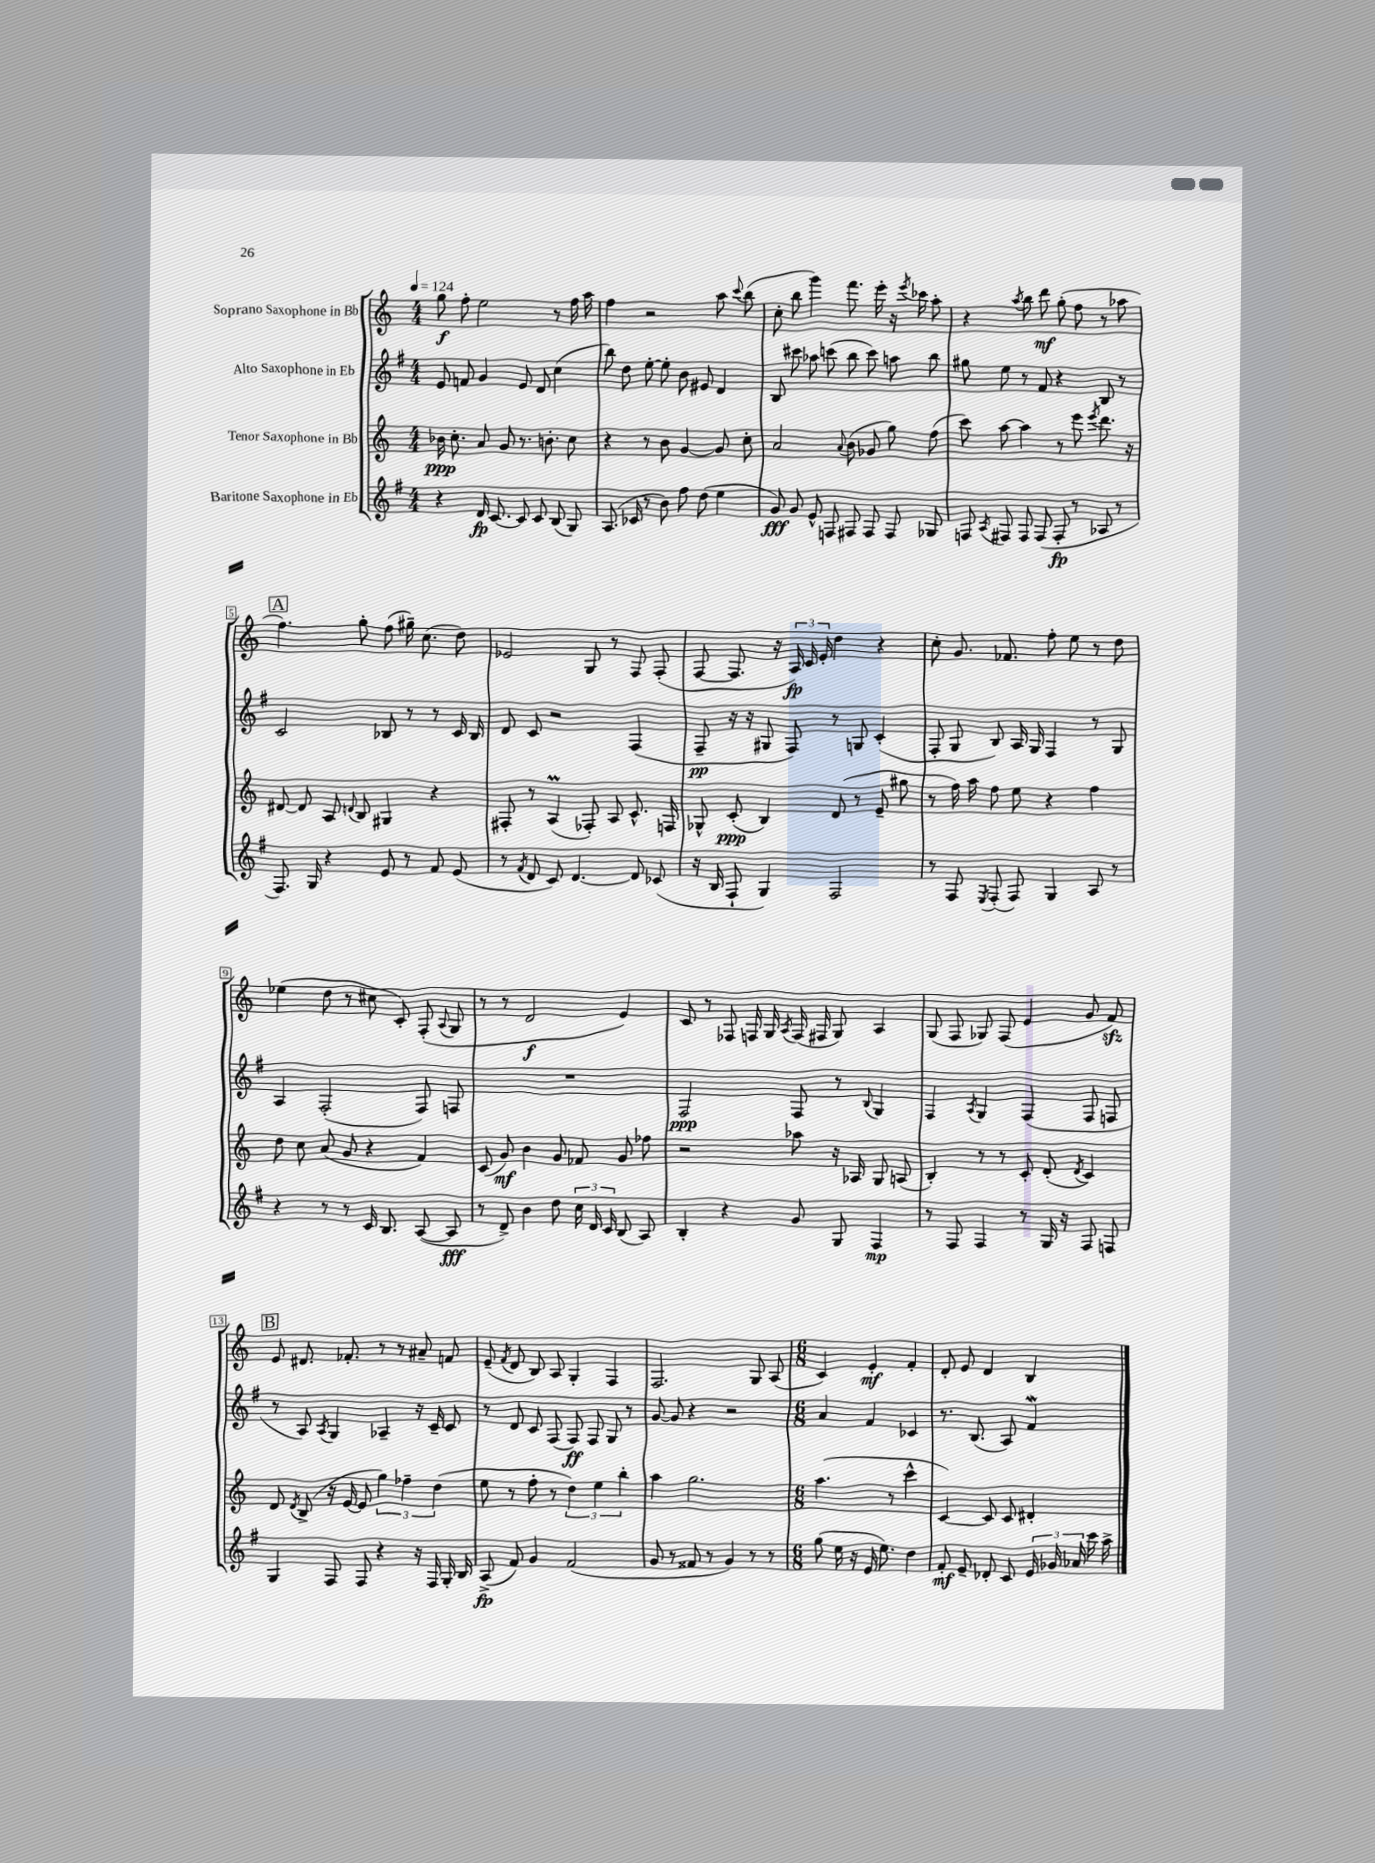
<<
\new StaffGroup <<
\new Staff = "s0" \with { instrumentName = "Soprano Saxophone in Bb" } {
    \clef treble \key c \major \numericTimeSignature \time 4/4 \tempo 4 = 124
    \autoBeamOff g''8\f f''8-. e''2 r8 f''16 a''16 |
    f''4 r2 a''8 \appoggiatura { c'''8 } b''8( |
    c''8-. b''8 g'''4) f'''8. e'''16-. r16 \acciaccatura { e'''8 } ces'''16 a''8-. |
    r4 \acciaccatura { a''8 } b''8 d'''8\mf g''8-.( f''8 r8 aes''8 |
    \mark \markup { \box "A" } f''4.) g''8-. f''8( gis''16--) c''8.( d''8) |
    ees'2 g8 r8 f8 f8-.( |
    f8~ f8. r16 \tuplet 3/2 { a16\fp) c'16 e'16-. } d''4 r4 |
    c''8-. g'8. fes'8. f''8-. e''8 r8 d''8 |
    ees''4( d''8 r8 cis''8 c'8-.) f8-.( \appoggiatura { a8 } g8 |
    r8 r8 d'2\f e'4) |
    c'8 r8 fes8 f16 g16 \acciaccatura { a8 } f16( fis16 g8) a4 |
    g8( f8 ges8) f8( e'4 g'8 f'8\sfz) |
    \mark \markup { \box "B" } e'8 dis'8. fes'8.-. r8 r8 ais'8-- f'8 |
    e'8--( \acciaccatura { f'8 } d'8 b8) a8 g4-. f4 |
    f2. g8 a8( |
    \numericTimeSignature \time 6/8 c'4) e'4-.\mf f'4-. |
    d'8-. e'8 d'4 b4 \bar "|." |
}
\new Staff = "s1" \with { instrumentName = "Alto Saxophone in Eb" } {
    \clef treble \key g \major \numericTimeSignature \time 4/4
    \autoBeamOff e'8 f'8 g'4 e'8 d'8 c''4( |
    b''8) d''8 e''8~-. e''8-. b'8 eis'8 d'4 |
    b8 cis'''8 aes''8 c'''8( b''8 c'''8) a''8 b''8 |
    gis''8 e''8 r8 fis'8 r4 b8 r8 |
    \mark \markup { \box "A" } c'2 bes8 r8 r8 c'16 bes16 |
    d'8 c'8 r2 fis4( |
    fis8--\pp r16 r16 gis8 fis8) r8 g8 c'4-.( |
    fis8-. g8 b8) a16 g16 fis4 r8 g8 |
    a4 fis2-.( fis8) f8 |
    R1 |
    fis2\ppp fis8 r8 \appoggiatura { b8 } g4 |
    fis4 \acciaccatura { a8 } g4 fis4( fis8 f8 |
    \mark \markup { \box "B" } r8 a8) \acciaccatura { a8 } g4 aes4-- r16 c'16-- c'8 |
    r8 d'8 c'8 fis8( fis8\ff) fis8 g8 r8 |
    g'8~ g'8 r4 r2 |
    \numericTimeSignature \time 6/8 a'4 fis'4 ces'4 |
    r8. b8.( a8) fis'4\mordent \bar "|." |
}
\new Staff = "s2" \with { instrumentName = "Tenor Saxophone in Bb" } {
    \clef treble \key c \major \numericTimeSignature \time 4/4
    \autoBeamOff bes'16\ppp c''8.-. a'8 g'8 r8. b'8.-. c''8 |
    r4 r8 b'8 g'4~ g'8 c''8-. |
    a'2 \appoggiatura { a'8 } b'8( ges'8 g''8) f''8( |
    c'''8) a''8~ a''4 r8 e'''8 \acciaccatura { e'''8 } d'''8. r16 |
    \mark \markup { \box "A" } dis'8~ dis'8 a8 \appoggiatura { d'8 } b8 gis4 r4 |
    fis8-. r8 a4\prall( fes8-.) a8 c'8.-^ f16 |
    ges8-^ c'8-.\ppp( b4) d'8( r8 e'8-- gis''8 |
    r8 f''16) a''16 f''8 e''8 r4 f''4 |
    d''8 c''8 a'8( g'8 r4 f'4) |
    c'8( g'8\mf) b'4 g'8 fes'8 g'8 fes''8 |
    r2 aes''8 r16 aes16 g8 a8( |
    b4-.) r8 r8 c'8-. d'8-.( \acciaccatura { d'8 } c'4) |
    \mark \markup { \box "B" } d'8 \acciaccatura { d'8 } b8->( r16 e'16~ e'8 \tuplet 3/2 { g''4) fes''4-- d''4( } |
    e''8 r8 f''8-. r8 \tuplet 3/2 { d''4) e''4 b''4-. } |
    a''4 g''2. |
    \numericTimeSignature \time 6/8 a''4.( r8 c'''4-^ |
    c'4~) c'8 c'8 dis'4-. \bar "|." |
}
\new Staff = "s3" \with { instrumentName = "Baritone Saxophone in Eb" } {
    \clef treble \key g \major \numericTimeSignature \time 4/4
    \autoBeamOff r4 d'16\fp c'8.~ c'8 c'8 b8( g8) |
    a8.( ces'16 r8 b'8) fis''8 d''8( e''4 |
    g'8\fff) g'8 e'8-^ f8 fis8 fis8 fis8 ges8 |
    f8 \acciaccatura { a8 } fis8 fis8 fis8( fis8-.\fp r8 aes8 r8 |
    \mark \markup { \box "A" } fis8.) g16 r4 e'8 r8 fis'8 e'8( |
    r8 \acciaccatura { fis'8 } d'8 c'8) d'4.~ d'8 ces'8( |
    r16 b16 fis8-! g4) fis2 |
    r8 fis8 \acciaccatura { e8 } fis8-.( fis8) g4 a8 r8 |
    r4 r8 r8 c'16 b8. a8~( a8\fff |
    r8 d'8->) b'4 d''8 \tuplet 3/2 { c''16 d'16 c'16 } b8( a8) |
    b4-. r4 g'8 g8 fis4\mp |
    r8 fis8 fis4 r8 g16 r16 fis8 f8 |
    \mark \markup { \box "B" } g4 fis8 fis8 r4 r16 fis16 g16-. b16 |
    a8->\fp( fis'8) g'4 fis'2( |
    g'8 r8 fisis'8 r8 g'4) r8 r8 |
    \numericTimeSignature \time 6/8 g''8( e''16 r16 e'16 e''8.) d''4 |
    fis'8-.\mf e'8-- des'8-. c'8 \tuplet 3/2 { e'16 ges'16 aes'16 } c'''16 a''16-> \bar "|." |
}
>>
>>
\layout { \context { \Score \override BarNumber.stencil = #(make-stencil-boxer 0.1 0.3 ly:text-interface::print) } }
